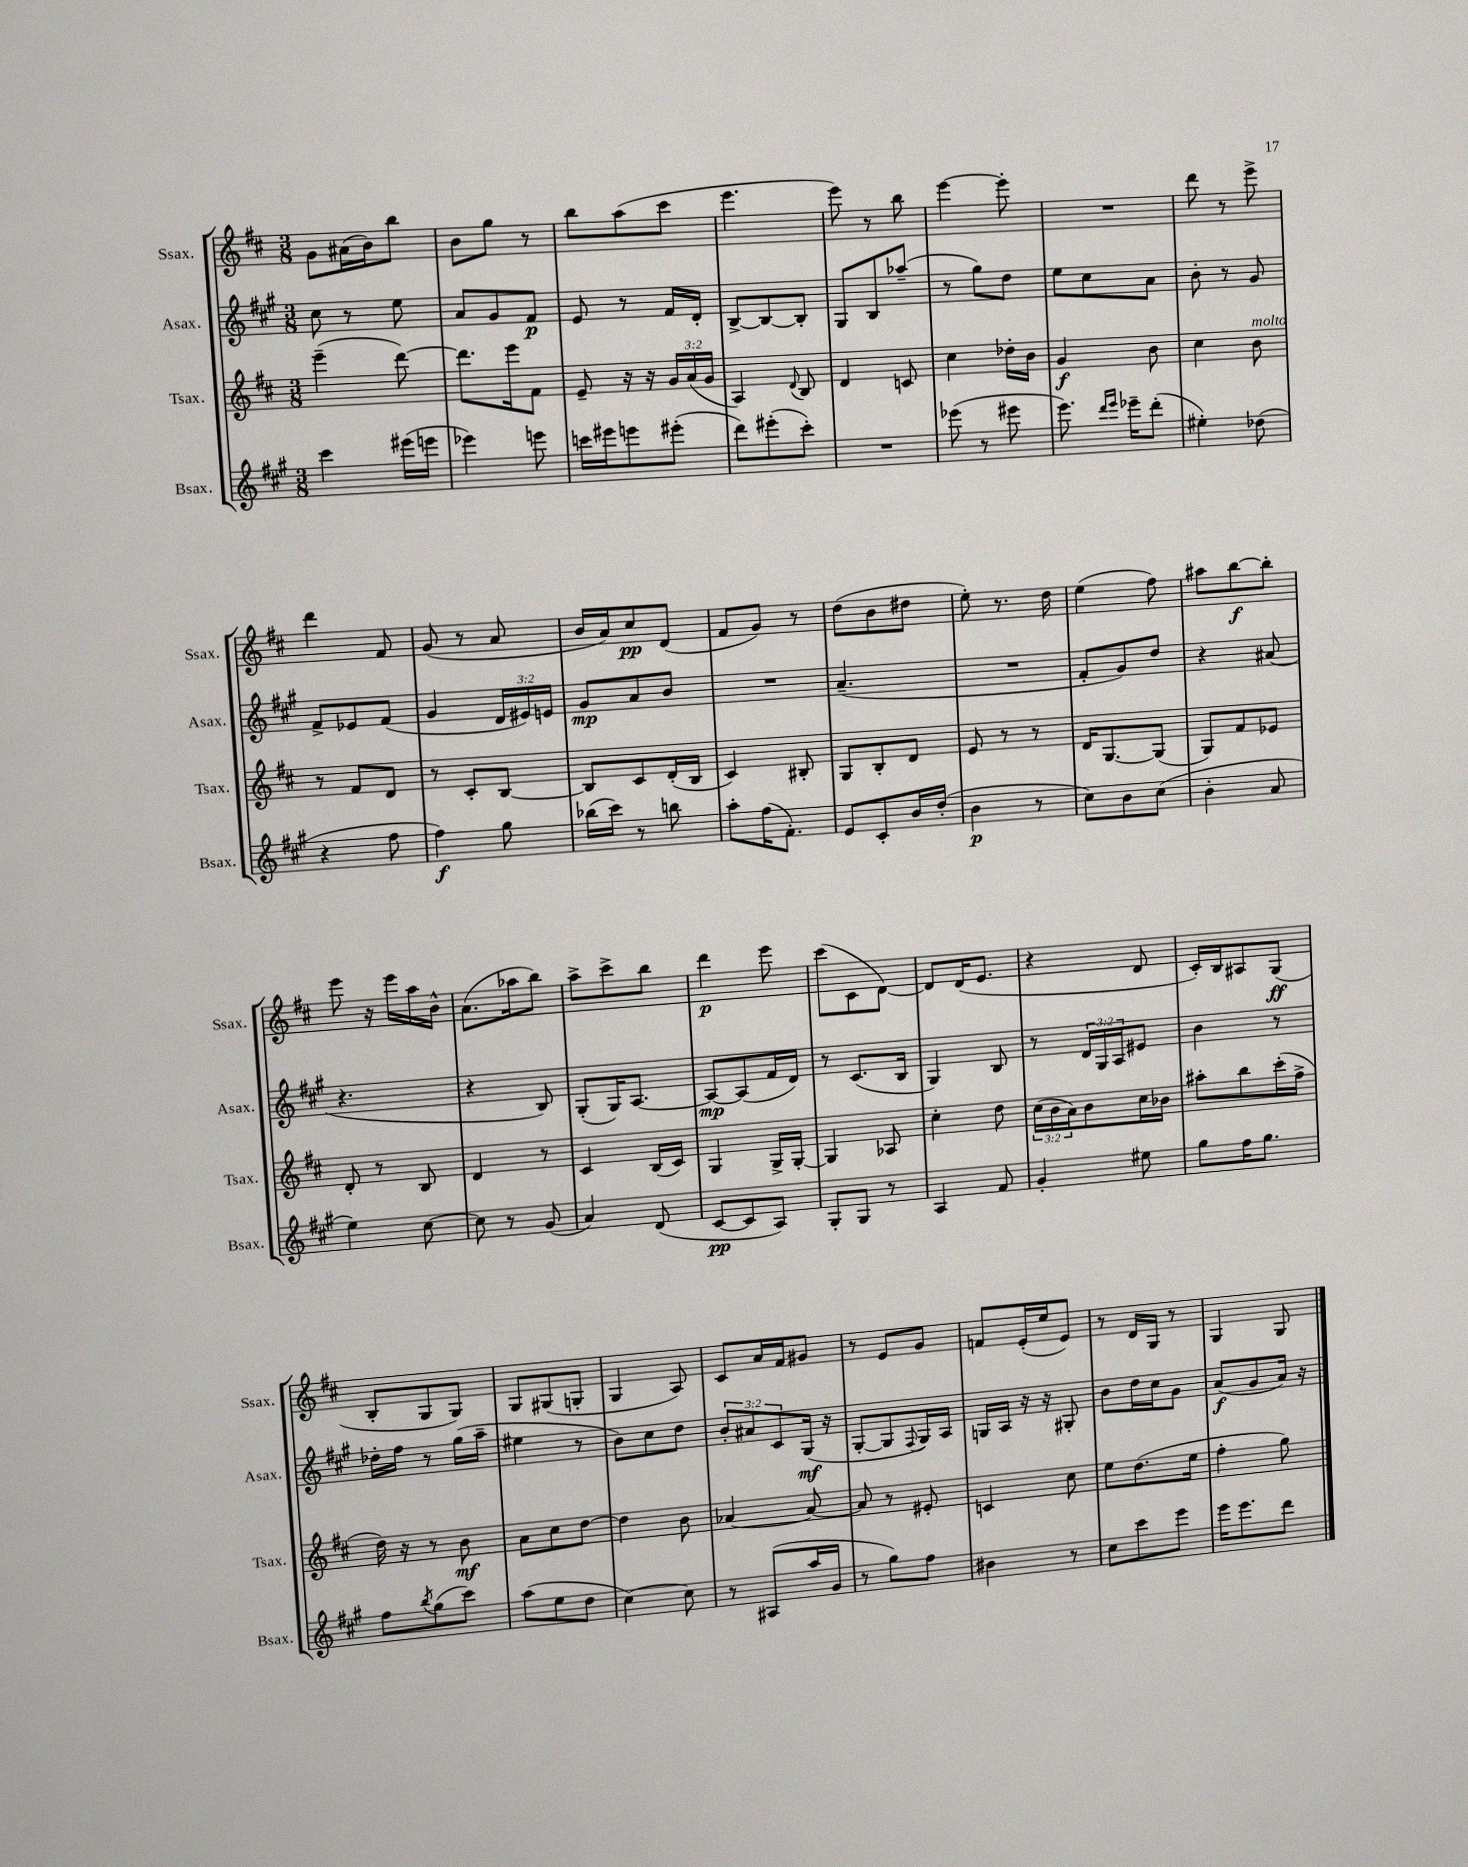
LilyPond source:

<<
\new StaffGroup <<
\new Staff = "s0" \with { instrumentName = "Ssax." shortInstrumentName = "Ssax." } {
    \clef treble \key d \major \numericTimeSignature \time 3/8
    g'8 ais'16( b'16) b''8 |
    b'8 g''8 r8 |
    b''8 a''8( cis'''8 |
    e'''4. |
    e'''8) r8 b''8 |
    e'''4~ e'''8-. |
    R4. |
    d'''8 r8 e'''8-> |
    d'''4 fis'8 |
    g'8( r8 a'8 |
    b'16 a'16) cis''8\pp d'8( |
    fis'8 g'8) r8 |
    d''8( b'8 dis''8 |
    e''8-.) r8. d''16 |
    e''4( fis''8) |
    ais''8 b''8~\f b''8-. |
    e'''8 r16 e'''16 a''16 b'16-^ |
    a'8.( aes''16 b''8) |
    a''8-> cis'''8-> b''8 |
    d'''4\p e'''8 |
    cis'''8( cis'8 d'8~) |
    d'8 d'16( e'8. |
    r4 d'8 |
    cis'16-.) b16 ais8 g8\ff( |
    b8-. g8 g8) |
    g8 gis8( g8-. |
    g4 a8) |
    cis'8 a'16 fis'16 gis'8 |
    r8 e'8 g'8 |
    f'8 e'16-.( e''16 e'8) |
    r8 d'16 g16 r8 |
    g4 g8 \bar "|." |
}
\new Staff = "s1" \with { instrumentName = "Asax." shortInstrumentName = "Asax." } {
    \clef treble \key a \major \numericTimeSignature \time 3/8 \override Staff.TupletNumber.text = #tuplet-number::calc-fraction-text
    cis''8 r8 e''8 |
    a'8 gis'8 fis'8\p |
    e'8 r8 fis'16 d'16-. |
    b8~-> b8~ b8-. |
    gis8 b8 aes''8--( |
    r8 gis''8) d''8 |
    e''8 cis''8 a'8 |
    b'8-. r8 gis'8 |
    fis'8-> ees'8 fis'8( |
    gis'4 \tuplet 3/2 { d'16 eis'16) e'16 } |
    gis'8\mp a'8 b'8 |
    R4. |
    a'4.--( |
    R4. |
    fis'8-. gis'8) d''8 |
    r4 ais'8( |
    r4. |
    r4 b8) |
    gis8-.( gis16) a8.~ |
    a8~\mp a8( fis'16 d'16) |
    r8 cis'8.( b16 |
    gis4) b8 |
    r8 \tuplet 3/2 { d'16 gis16 a16 } eis'8 |
    b'4 r8 |
    des''16-. fis''16 r8 gis''16( a''16-- |
    eis''4 r8 |
    b'8) cis''8 d''8 |
    \tuplet 3/2 { b'8-. ais'8 cis'8 } gis16\mf( r16 |
    gis8~-. gis8 \appoggiatura { fis8 } gis16) a16 |
    g16 a16 r16 r16 gis8-. |
    b'8 d''16 cis''16 gis'8 |
    a'8\f( gis'8 a'16) r16 \bar "|." |
}
\new Staff = "s2" \with { instrumentName = "Tsax." shortInstrumentName = "Tsax." } {
    \clef treble \key d \major \numericTimeSignature \time 3/8 \override Staff.TupletNumber.text = #tuplet-number::calc-fraction-text
    e'''4--( d'''8~) |
    d'''8. e'''16 fis'8 |
    e'8-- r16 r16 \tuplet 3/2 { g'16 a'16( g'16 } |
    a4) \appoggiatura { d'8 } b8 |
    d'4 c'8 |
    cis''4 des''16-. b'16 |
    g'4\f b'8 |
    cis''4 b'8^\markup { \italic "molto" } |
    r8 fis'8 d'8 |
    r8 cis'8-. b8~ |
    b8 cis'8 d'16-.( b16 |
    cis'4) bis8-. |
    g8 b8-. d'8 |
    e'8 r8 r8 |
    d'16 g8.~ g8( |
    g8) fis'8 ees'8 |
    d'8-. r8 b8 |
    d'4 r8 |
    cis'4 b16( cis'16) |
    g4 g16-> g16~-. |
    g4 aes8 |
    cis''4-. d''8 |
    \tuplet 3/2 { cis''16( b'16 a'16) } b'8 cis''16 bes'16 |
    ais''8-. b''8 cis'''16-.( fis''16-> |
    d''16) r16 r8 b'8\mf |
    a'8 cis''8 d''8~ |
    d''4 b'8 |
    aes'4~ aes'8~ |
    aes'8 r8 eis'8-. |
    c'4 cis''8 |
    e''8 d''8.( e''16 |
    fis''4-. g''8) \bar "|." |
}
\new Staff = "s3" \with { instrumentName = "Bsax." shortInstrumentName = "Bsax." } {
    \clef treble \key a \major \numericTimeSignature \time 3/8
    cis'''4 eis'''16( e'''16 |
    ees'''4) e'''8 |
    c'''16 eis'''16 e'''8 eis'''8-.( |
    d'''8) eis'''8-.( cis'''8-.) |
    R4. |
    ees'''8( r8 eis'''8 |
    e'''8.) \grace { d'''16 e'''16 } ees'''16-- d'''8-.( |
    eis''4-.) des''8( |
    r4 fis''8 |
    fis''4\f) gis''8 |
    bes''16( cis'''16) r8 b''8 |
    a''8-. fis''16( fis'8.-.) |
    e'8 cis'8-. b'16 d''16-.( |
    b'4\p r8 |
    cis''8) b'8 cis''8( |
    b'4-. a'8 |
    e''4) cis''8~ |
    cis''8 r8 gis'8( |
    a'4) d'8( |
    cis'8~\pp cis'8 a8) |
    gis8-. gis8 r8 |
    a4 fis'8 |
    gis'4-. eis''8 |
    gis''8 fis''16 gis''8. |
    fis''8 \acciaccatura { b''8 } gis''8( cis'''8) |
    a''8( e''8 d''8 |
    cis''4~) cis''8 |
    r8 ais8( a''16 gis'16 |
    r8 gis''8) fis''8 |
    bis'4 r8 |
    cis''8 cis'''8 e'''8 |
    e'''16 e'''8. d'''8 \bar "|." |
}
>>
>>
\layout { \context { \Score \remove "Bar_number_engraver" } }
